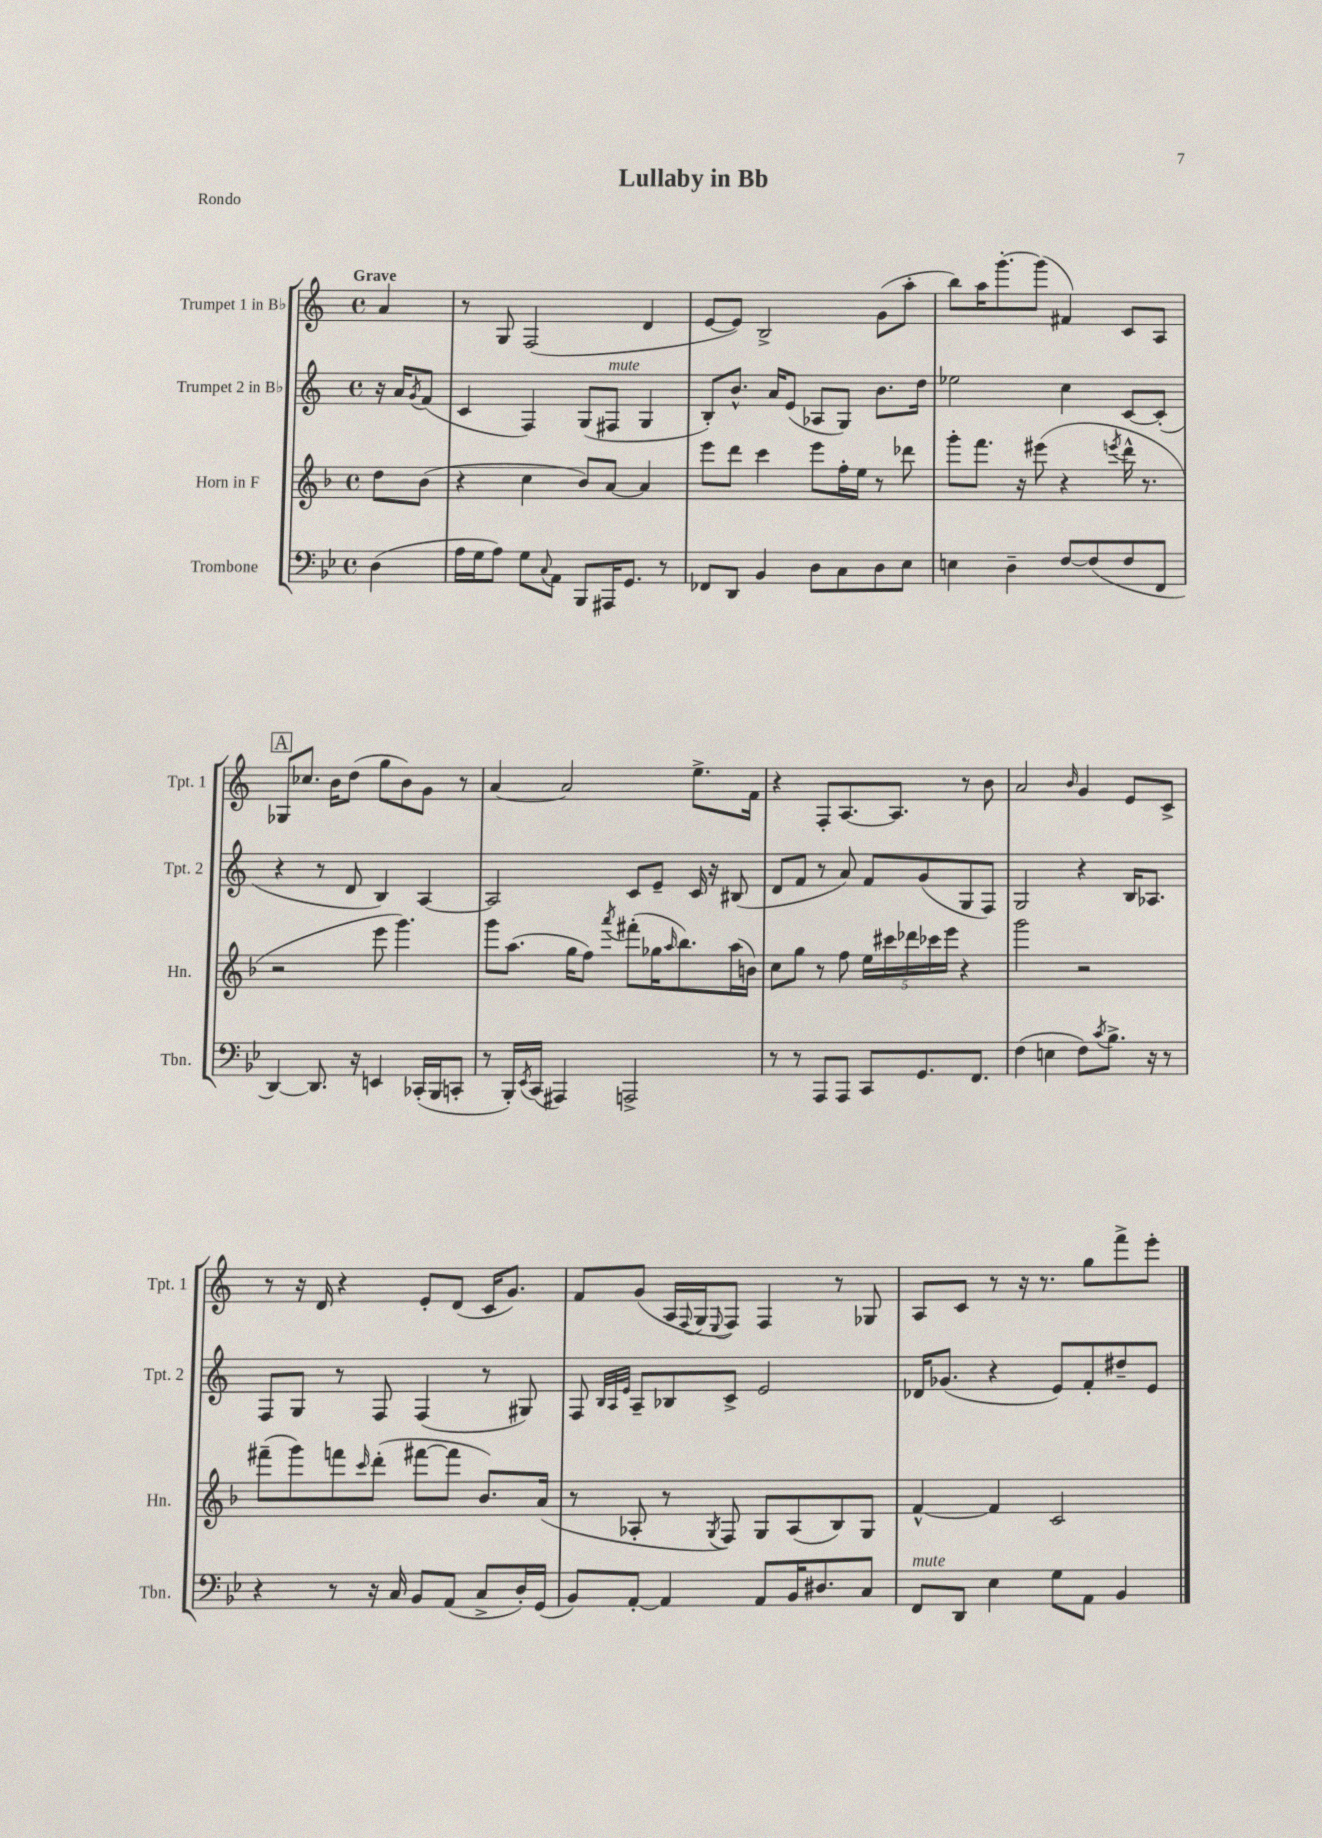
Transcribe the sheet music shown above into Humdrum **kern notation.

**kern	**kern	**kern	**kern
*part4	*part3	*part2	*part1
*staff4	*staff3	*staff2	*staff1
*I"Trombone	*I"Horn in F	*I"Trumpet 2 in B♭	*I"Trumpet 1 in B♭
*I'Tbn.	*I'Hn.	*I'Tpt. 2	*I'Tpt. 1
*clefF4	*clefG2	*clefG2	*clefG2
*k[b-e-]	*k[b-]	*k[]	*k[]
*M4/4	*M4/4	*M4/4	*M4/4
*met(c)	*met(c)	*met(c)	*met(c)
=	=	=	=
!	!	!	!LO:TX:a:B:t=Grave
(4D\	8dd\L	16r	4a/
.	.	16a/KL	.
.	.	8qg/	.
.	(8b-\J	(8f/J	.
=1	=1	=1	=1
16A\LL	4r	4c/	8r
16G\J	.	.	.
8A\J)	.	.	8G/
8G\L	4cc\	4F/)	(2F/
8qqC/	.	.	.
8AA\J	.	.	.
8BBB-/L	8b-/L)	(8G/L	.
!	!	!LO:TX:a:i:t=mute	!
16AAA#X/K	[8a/J	8F#X/J	.
8.GG/J	.	.	.
.	4a/]	4G/	4d/
8r	.	.	.
=2	=2	=2	=2
8FF-X/L	8eee\L	8B'/L)	[8e/L
8DD/J	8ddd\J	8.b^^/J	8e/J])
4BB-/	4ccc\	.	2B^/
.	.	16a/KL	.
.	.	(8e/J	.
8D\L	8eee\L	8A-X/L	.
8C\	16ff'\L	8G/J)	.
.	16ee\JJ	.	.
8D\	8r	8.b\L	(8g\L
8E-\J	8ddd-X\	.	8aa'\J
.	.	16dd\Jk	.
=3	=3	=3	=3
4En\	8ggg'\L	2ee-X\	8bb\L)
.	8.fff\J	.	16aa\K
.	.	.	[8.ggg'\
4D~\	.	.	.
.	16r	.	.
.	(8eee#X\	.	(8ggg\J]
[8F/L	4r	4cc\	4f#X/)
(8F/]	.	.	.
.	8qeeen/	.	.
8F/	16ddd^^\	[8c/L	8c/L
.	8.r	.	.
8FF/J	.	(8c'/J]	8A/J
!!LO:LB:g=z
!!LO:REH:place=s1:t=A
=4	=4	=4	=4
[4DD/)	2r	4r	8G-X/L
.	.	.	8.cc-X/J
8.DD/]	.	8r	.
.	.	.	16b\KL
.	.	8d/	(8dd\J
16r	.	.	.
4EEn/	8eee\	4B/)	8gg\L
.	4.ggg\)	.	8b\)
(16CC-X'/LL	.	[4A/	8g\J
16BBB-/J	.	.	.
8CCn'/J	.	.	8r
=5	=5	=5	=5
8r	8ggg\L	2A/]	[4a/
16BBB-'/LL)	(8.aa\J	.	.
8qEE-/	.	.	.
(16CC/JJ	.	.	.
4AAA#X/)	.	.	2a/]
.	16gg\KL	.	.
.	8ff\J)	.	.
.	8qaaa/	.	.
2AAAn^/	(8fff#X'\L	8c/L	.
.	16gg-X\K	8e~/J	.
.	16qqaa/	.	.
.	8.bb-\)	.	.
.	.	16c/	8.ee^\L
.	.	16r	.
.	(16aa\L	(8B#X/	.
.	16bn\JJ)	.	16f\Jk
=6	=6	=6	=6
8r	8cc\L	8d/L	4r
8r	8gg\J	8f/J	.
8AAA/L	8r	8r	8F'/L
8AAA/J	8ff\	8a/)	[8.A/
8CC/L	20ee\LL	8f/L	.
.	20ccc#X\	.	.
.	.	.	8.A/J]
.	20ddd-X\	.	.
8.GG/	.	(8g/	.
.	20ccc-X\	.	.
.	20eee\JJ	.	.
.	4r	8G/	8r
8.FF/J	.	.	.
.	.	8F/J)	8b\
=7	=7	=7	=7
(4F\	2ggg\	2G/	2a/
4En\	.	.	.
.	.	.	16qqb/
8F\L)	2r	4r	4g/
8qc/	.	.	.
8.B-^\J	.	.	.
.	.	16B/KL	8e/L
16r	.	8.A-X/J	.
8r	.	.	8c^/J
!!LO:LB:g=z
=8	=8	=8	=8
4r	(8fff#X~\L	8F/L	8r
.	8ggg\)	8G/J	16r
.	.	.	16d/
8r	8fffn\	8r	4r
.	16qqccc/	.	.
16r	(8ddd'\J	8F/	.
16C/	.	.	.
8BB-/L	[8fff#X\L	(4F/	8e'/L
(8AA/J	8fff#\J]	.	(8d/J
8C^/L	8.b-/L)	8r	16c/KL
.	.	.	8.g/J)
16D'/L)	.	8G#X/)	.
(16GG/JJ	(16a/Jk	.	.
=9	=9	=9	=9
8BB-/L)	8r	8F/	8f/L
.	.	32qqB/LLL	.
.	.	32qqA/	.
.	.	32qqe/JJJ	.
[8AA'/J	8A-X'/	8A~/L	(8g/J
4AA/]	8r	8B-X/	16A/LL
.	.	.	8qqF/
.	.	.	16G/J
.	8qG/	.	8qqE/
.	8F/)	8c^/J	8F/J)
8AA/L	8G/L	2e/	4F/
16BB-/K	(8A-/	.	.
8.D#X/	.	.	.
.	8B-/)	.	8r
8C/J	8G/J	.	8G-X/
=10	=10	=10	=10
!LO:TX:a:i:t=mute	!	!	!
8FF/L	[4f^^/	16d-X/KL	8A/L
.	.	(8.g-X/J	.
8DD/J	.	.	8c/J
4E-\	4f/]	4r	8r
.	.	.	16r
.	.	.	8.r
8G\L	2c/	8e/L)	.
8AA\J	.	8f'/	8gg\L
4BB-/	.	8dd#X~/	8fff^\
.	.	8e/J	8eee'\J
==	==	==	==
*-	*-	*-	*-
